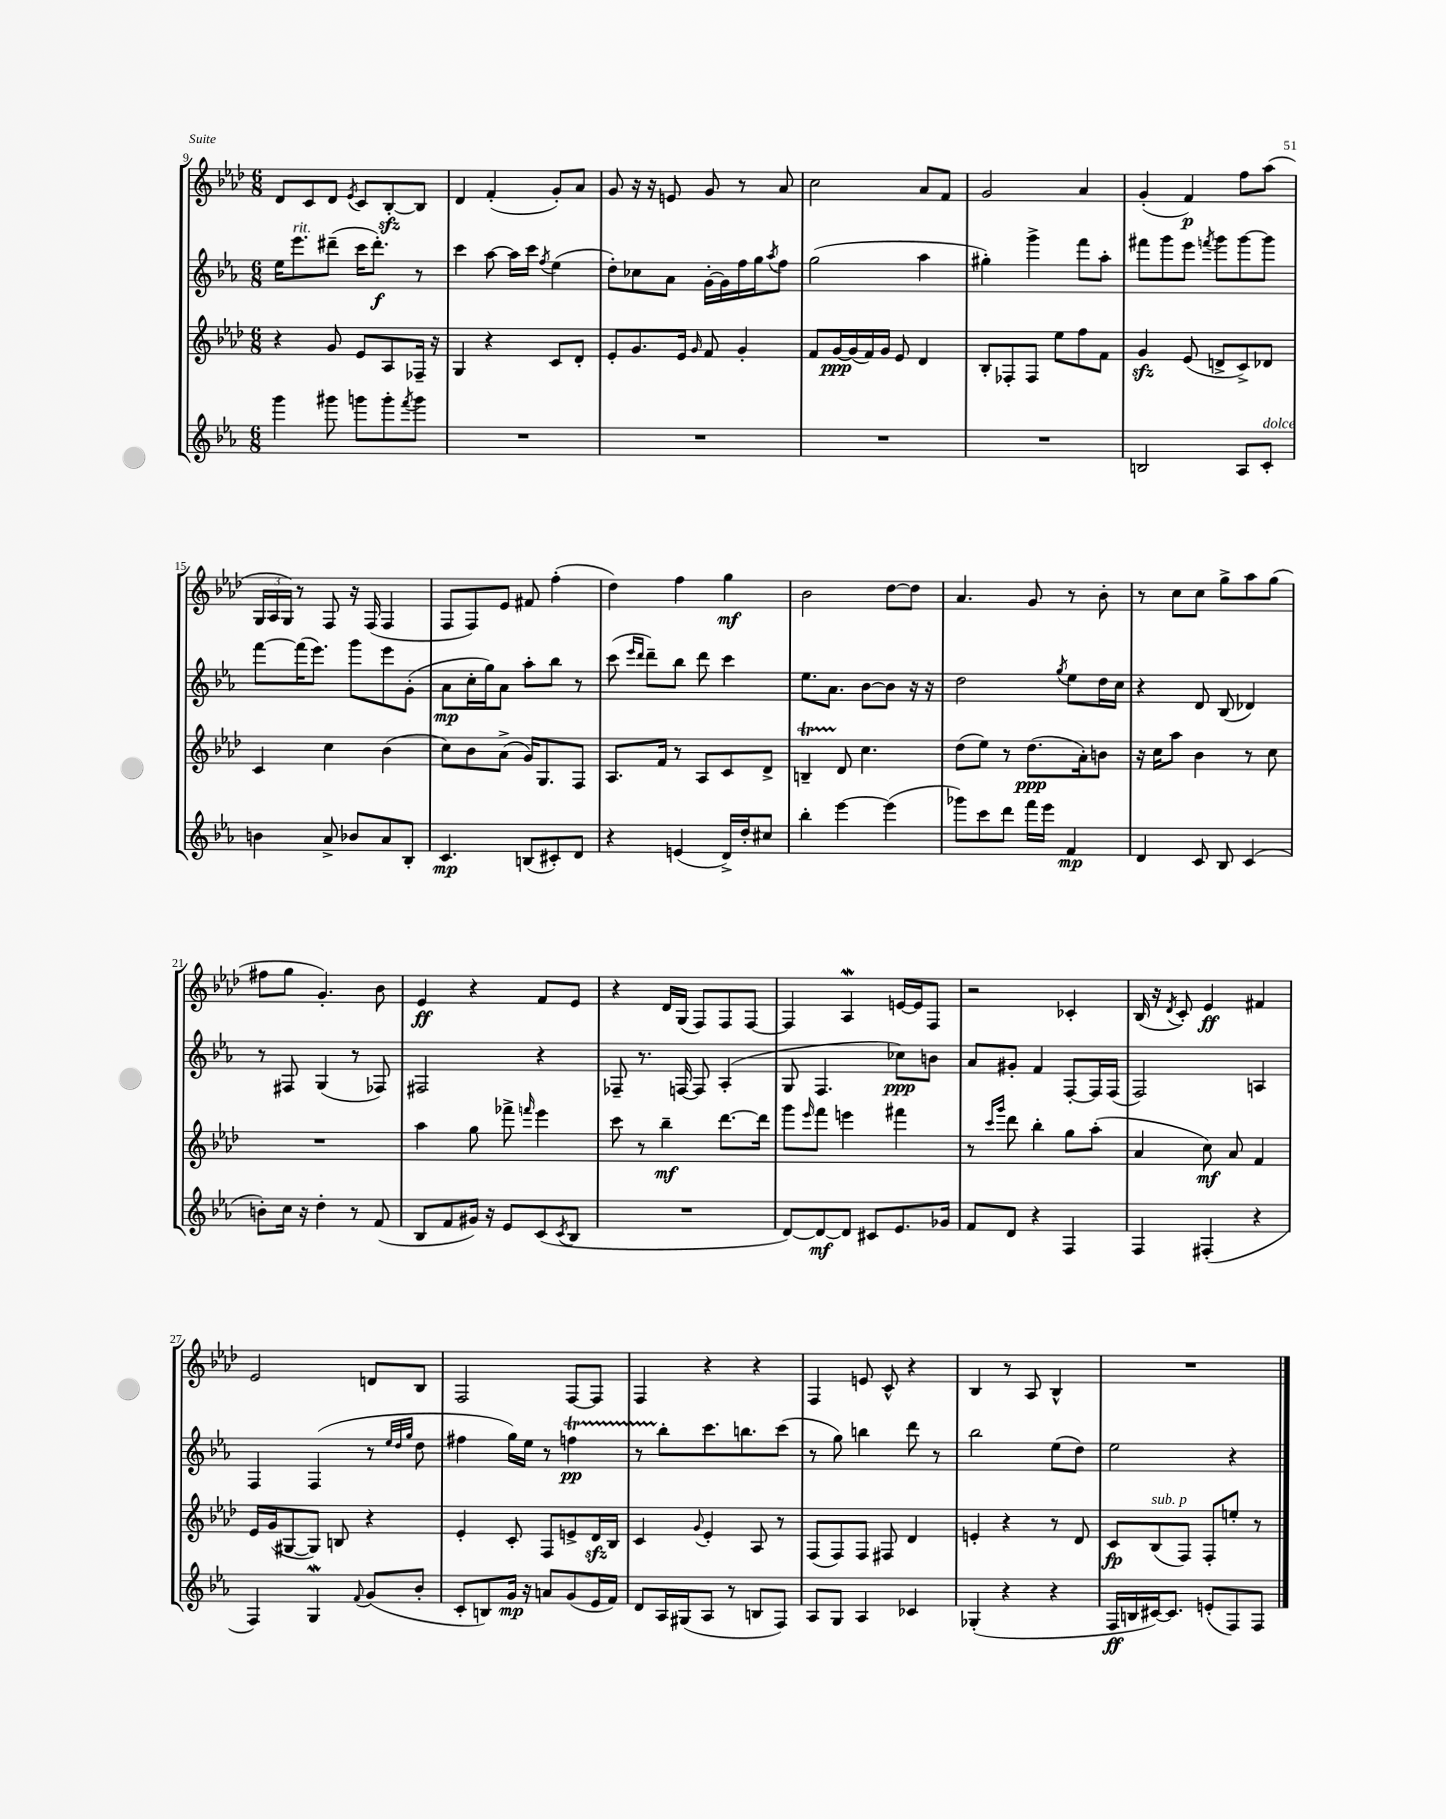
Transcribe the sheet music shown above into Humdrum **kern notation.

**kern	**kern	**kern	**kern
*staff4	*staff3	*staff2	*staff1
*clefG2	*clefG2	*clefG2	*clefG2
*k[b-e-a-]	*k[b-e-a-d-]	*k[b-e-a-]	*k[b-e-a-d-]
*M6/8	*M6/8	*M6/8	*M6/8
4ggg	4r	16ee-	8d-
.	.	8.eee-	.
.	.	.	8c
8ggg#	8g	(8ddd#~	8d-
.	.	.	8qe-
8ggg	8e-	16ccc	8c
.	.	8.ddd#')	.
8ggg'	8A-	.	[8B-'
8qfff	.	.	.
8ggg	16F-~	8r	8B-]
.	16r	.	.
=	=	=	=
2.r	4G	4ccc	4d-
.	4r	[8aa-	(4f'
.	.	16aa-]	.
.	.	16ccc	.
.	.	8qff	.
.	8c	(4ee-	8g')
.	8d-'	.	8a-
=	=	=	=
2.r	8e-'	8dd')	8g
.	8.g	8cc-	16r
.	.	.	16r
.	.	8a-	8e
.	16e-	.	.
.	16qqg	.	.
.	8f	[16g'	8g
.	.	16g]	.
.	4g'	16ff	8r
.	.	16gg	.
.	.	8qaa-	.
.	.	8ff	8a-
=	=	=	=
2.r	8f	(2gg	2cc
.	[16g	.	.
.	(16g]	.	.
.	16f)	.	.
.	16g	.	.
.	8e-	.	.
.	4d-	4aa-	8a-
.	.	.	8f
=	=	=	=
2.r	8B-'	4gg#')	2g
.	8F-'	.	.
.	8F-	4ggg^	.
.	8ee-	.	.
.	8ff	8fff	4a-
.	8f	8aa-'	.
=	=	=	=
2B	4g	8fff#	(4g'
.	.	8ggg	.
.	(8e-	8eee-	4f)
.	.	8qfff	.
.	8d^	8ggg	.
8A-	8c^)	[8ggg	8ff
8c'	8d-	8ggg]	(8aa-
=	=	=	=
4b	4c	[8fff	24G
.	.	.	24A-
.	.	.	24G)
.	.	(16fff]	8r
.	.	8.eee-)	.
8a-^	4cc	.	8F
8b-	.	8ggg	16r
.	.	.	(16F
8a-	(4b-	8eee-	4F
8B-'	.	(8g'	.
=	=	=	=
4.c	8cc)	8a-	8F
.	8b-	16cc'	8F)
.	.	16gg)	.
.	(8a-^	8a-	8e-
(8B	16g)	8aa-'	8f#
.	8.G	.	.
8c#')	.	8bb-	(4ff'
8d	8F	8r	.
=	=	=	=
4r	8.A-	(8ccc	4dd-)
.	.	16qqeee-	.
.	.	16qqddd	.
.	.	8ddd~)	.
.	16f	.	.
(4e	8r	8bb-	4ff
.	8A-	8ddd	.
16d^)	8c	4ccc	4gg
16dd'	.	.	.
8cc#	8d-^	.	.
=	=	=	=
4bb-'	4B~	8.ee-	2b-
.	.	8.a-	.
[4eee-	8d-	.	.
.	4.cc	[8b-	.
(4eee-]	.	8b-]	[8dd-
.	.	16r	8dd-]
.	.	16r	.
=	=	=	=
8ggg-)	(8dd-	2dd	4.a-
8ccc	8ee-)	.	.
8ddd	8r	.	.
16fff	(8.dd-	.	8g
16eee-	.	.	.
.	.	8qgg	.
4f	.	8ee-	8r
.	16a-')	.	.
.	8b	16dd	8b-'
.	.	16cc	.
=	=	=	=
4d	16r	4r	8r
.	16cc	.	.
.	8aa-	.	8cc
8c	4b-	8d	8cc
8B-	.	(8B-	8gg^
(4c	8r	4d-)	8aa-
.	8cc	.	(8gg
=	=	=	=
8b')	2.r	8r	8ff#
16cc	.	8F#	8gg
16r	.	.	.
4dd'	.	(4G	4.g')
8r	.	8r	.
(8f	.	8F-)	8b-
=	=	=	=
8B-	4aa-	2F#	4e-
8f	.	.	.
16g#)	8gg	.	4r
16r	.	.	.
8e-	8fff-^	.	.
.	16qqfff	.	.
(8c	4eee-	4r	8f
8qc	.	.	.
8B-	.	.	8e-
=	=	=	=
2.r	8ccc	8F-~	4r
.	8r	8.r	.
.	4bb-~	.	16d-
.	.	[16F	(16G
.	.	8F]	8F)
.	[8.ddd-	(4A-'	8F
.	.	.	[8F
.	16ddd-]	.	.
=	=	=	=
[8d)	8ggg	8G	4F]
.	16qqeee-	.	.
8d_	8fff	4.F	.
8d]	4eee	.	4A-
8c#	.	.	.
8.e-	4fff#	8cc-)	[16e
.	.	.	16e]
.	.	8b	8F
16g-	.	.	.
=	=	=	=
8f	8r	8a-	2r
.	16qqccc	.	.
.	16qqggg	.	.
8d	8ddd-	8g#'	.
4r	4bb-'	4f	.
4F	8gg	[8F'	4c-'
.	(8aa-'	16F]	.
.	.	(16F	.
=	=	=	=
4F	4a-	2F)	(16B-
.	.	.	16r
.	.	.	8qd-
.	.	.	8c')
(4F#'	8cc)	.	4e-
.	8a-	.	.
4r	4f	4A	4f#
=	=	=	=
4F)	16e-	4F	2e-
.	(16g	.	.
.	[8G#	.	.
4G	8G#])	(4F	.
.	8B	.	.
8qqf	.	.	.
(8g	4r	8r	8d
.	.	32qqee-	.
.	.	32qqdd	.
.	.	32qqgg	.
8b-'	.	8dd	8B-
=	=	=	=
8c'	4e-'	4ff#	2F
8B)	.	.	.
16g	8c'	16gg)	.
16r	.	16ee-	.
8a	8F	8r	.
(8g	8e^	4ff	[8F
16e-	16d-	.	8F]
16f)	16B-	.	.
=	=	=	=
8d	4c	8r	4F
16A-	.	8bb-'	.
(16G#	.	.	.
.	8qqg	.	.
8A-	4e-'	8.ccc	4r
8r	.	.	.
.	.	8.bb	.
8B	8A-	.	4r
8F)	8r	(8ccc	.
=	=	=	=
8A-	(8F	8r	4F
8G	8F)	8gg)	.
4A-	8F	4bb	8e
.	8F#	.	8c^^
4c-	4d-	8ddd	4r
.	.	8r	.
=	=	=	=
(4G-'	4e'	2bb-	4B-
4r	4r	.	8r
.	.	.	8A-
4r	8r	(8ee-	4B-^^
.	8d-	8dd)	.
=	=	=	=
16F	8c	2ee-	2.r
16B	.	.	.
[16c#)	(8B-	.	.
8.c#]	.	.	.
.	8F)	.	.
(8e'	8F'	.	.
8F)	8ee'	4r	.
8F	8r	.	.
==	==	==	==
*-	*-	*-	*-
